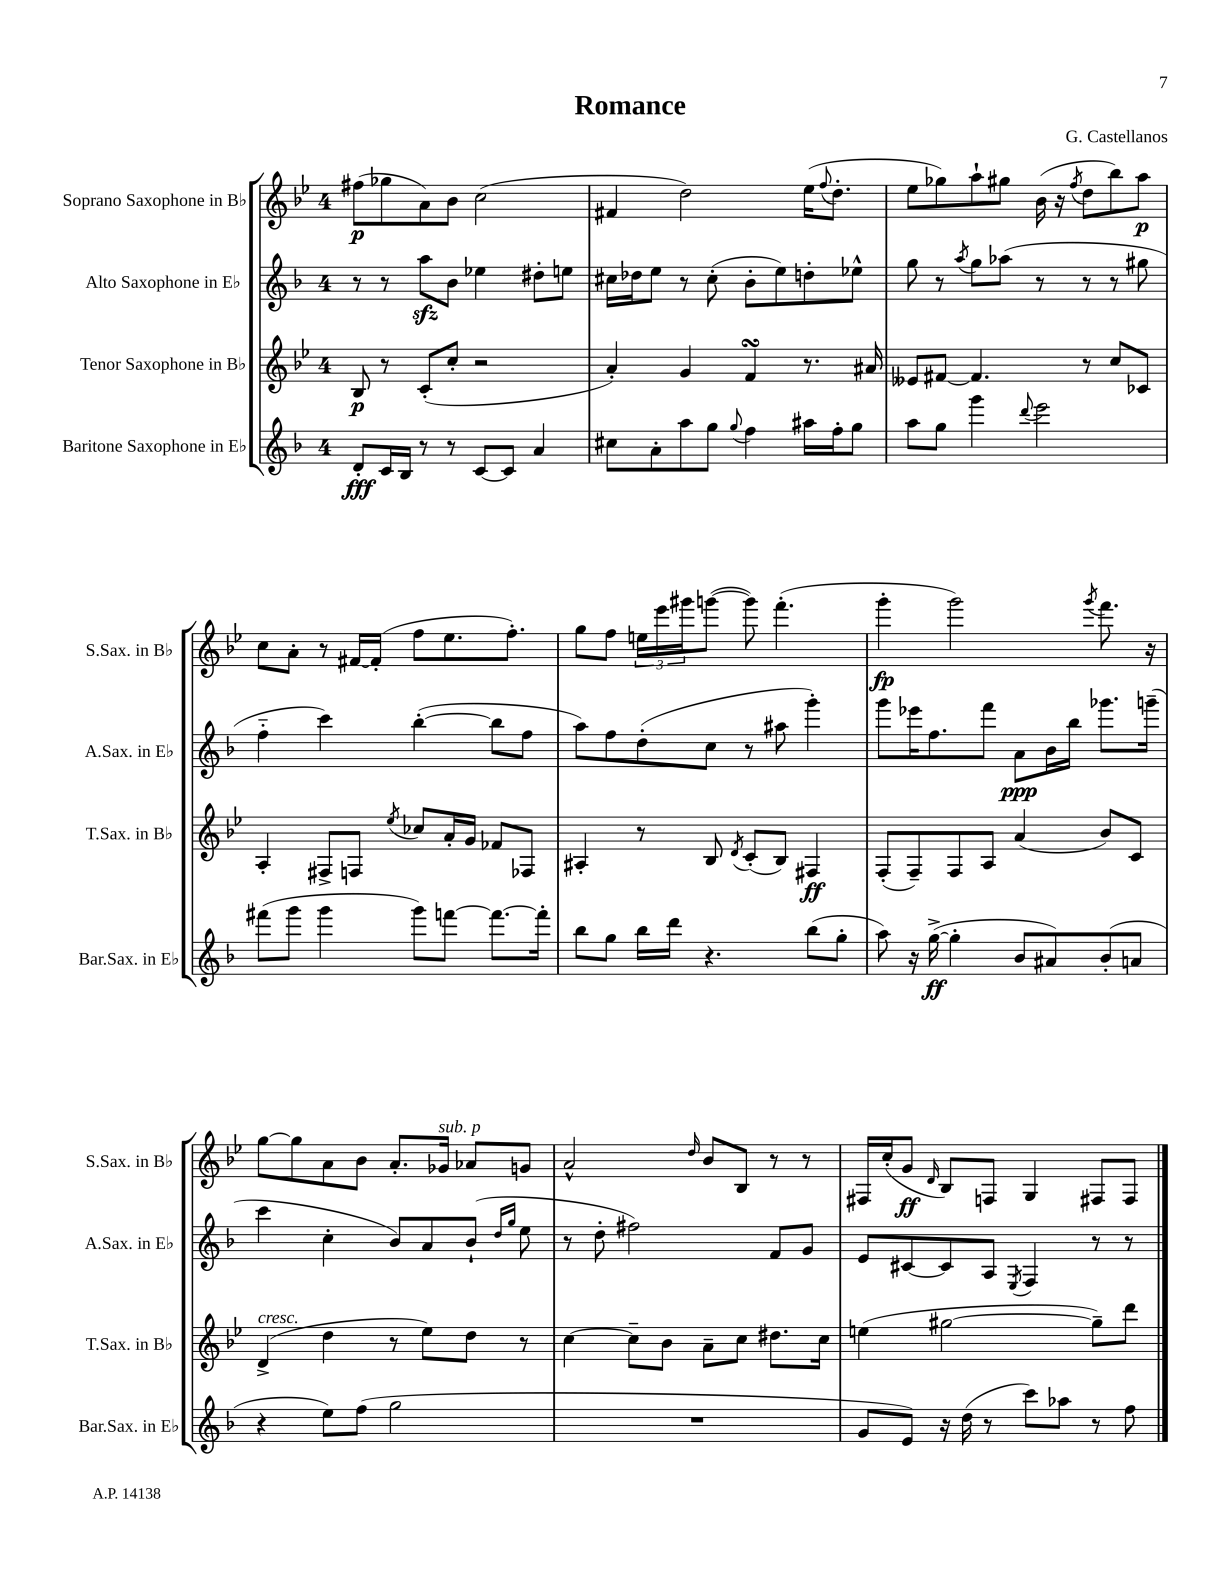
\header { title = "Romance" composer = "G. Castellanos" }
<<
\new StaffGroup <<
\new Staff = "s0" \with { instrumentName = "Soprano Saxophone in Bb" shortInstrumentName = "S.Sax. in Bb" } {
    \clef treble \key bes \major \once \override Staff.TimeSignature.style = #'single-digit \time 4/4
    fis''8\p( ges''8 a'8) bes'8 c''2( |
    fis'4 d''2) ees''16( \appoggiatura { f''8 } d''8.-. |
    ees''8 ges''8) a''8-! gis''8 bes'16( r16 \acciaccatura { f''8 } d''8 bes''8) a''8\p |
    c''8 a'8-. r8 fis'16~ fis'16-.( f''8 ees''8. f''8.-.) |
    g''8 f''8 \tuplet 3/2 { e''16 ees'''16 gis'''16 } g'''8~( g'''8) f'''4.-.( |
    g'''4-.\fp g'''2) \acciaccatura { g'''8 } f'''8. r16 |
    g''8~ g''8 a'8 bes'8 a'8.-. ges'16^\markup { \italic "sub. p" } aes'8 g'8 |
    a'2-^ \grace { d''16 } bes'8 bes8 r8 r8 |
    fis16 c''16-.( g'8\ff \grace { d'16 } bes8) f8 g4 fis8 fis8 \bar "|." |
}
\new Staff = "s1" \with { instrumentName = "Alto Saxophone in Eb" shortInstrumentName = "A.Sax. in Eb" } {
    \clef treble \key f \major \once \override Staff.TimeSignature.style = #'single-digit \time 4/4
    r8 r8 a''8\sfz bes'8 ees''4 dis''8-. e''8 |
    cis''16 des''16 e''8 r8 cis''8-.( bes'8-. e''8) d''8-. ees''8-^ |
    g''8 r8 \acciaccatura { a''8 } g''8 aes''8( r8 r8 r8 gis''8 |
    f''4-_ c'''4) bes''4~-.( bes''8 f''8 |
    a''8) f''8 d''8-.( c''8 r8 ais''8 g'''4-.) |
    g'''8 ees'''16 f''8. f'''8 a'8\ppp bes'16 bes''16 ges'''8. g'''16--( |
    c'''4 c''4-. bes'8) a'8 bes'8-!( \grace { d''16 g''16 } e''8 |
    r8 d''8-. fis''2) f'8 g'8 |
    e'8 cis'8~ cis'8 a8 \acciaccatura { e8 } f4 r8 r8 \bar "|." |
}
\new Staff = "s2" \with { instrumentName = "Tenor Saxophone in Bb" shortInstrumentName = "T.Sax. in Bb" } {
    \clef treble \key bes \major \once \override Staff.TimeSignature.style = #'single-digit \time 4/4
    bes8\p r8 c'8-.( c''8-. r2 |
    a'4-.) g'4 f'4\turn r8. ais'16 |
    eeses'8 fis'8~ fis'4. r8 c''8 ces'8 |
    a4-. fis8-> f8 \acciaccatura { ees''8 } ces''8 a'16-. g'16 fes'8 fes8 |
    ais4-. r8 bes8 \acciaccatura { d'8 } c'8-.( bes8) fis4\ff |
    f8-.( f8--) f8 a8 a'4( bes'8) c'8 |
    d'4->^\markup { \italic "cresc." }( d''4 r8 ees''8) d''8 r8 |
    c''4~ c''8-- bes'8 a'8-- c''8 dis''8. c''16 |
    e''4( gis''2~ gis''8--) d'''8 \bar "|." |
}
\new Staff = "s3" \with { instrumentName = "Baritone Saxophone in Eb" shortInstrumentName = "Bar.Sax. in Eb" } {
    \clef treble \key f \major \once \override Staff.TimeSignature.style = #'single-digit \time 4/4
    d'8-.\fff c'16 bes16 r8 r8 c'8~ c'8 a'4 |
    cis''8 a'8-. a''8 g''8 \appoggiatura { g''8 } f''4 ais''16 f''16-. g''8 |
    a''8 g''8 g'''4 \appoggiatura { d'''8 } e'''2 |
    fis'''8( g'''8 g'''4 g'''8) f'''8~ f'''8.~ f'''16-. |
    bes''8 g''8 bes''16 d'''16 r4. bes''8( g''8-. |
    a''8) r16 g''16~->\ff( g''4-. bes'8 ais'8) bes'8-.( a'8 |
    r4 e''8) f''8( g''2 |
    R1 |
    g'8 e'8) r16 d''16( r8 c'''8) aes''8 r8 f''8 \bar "|." |
}
>>
>>
\layout { \context { \Score \remove "Bar_number_engraver" } }
